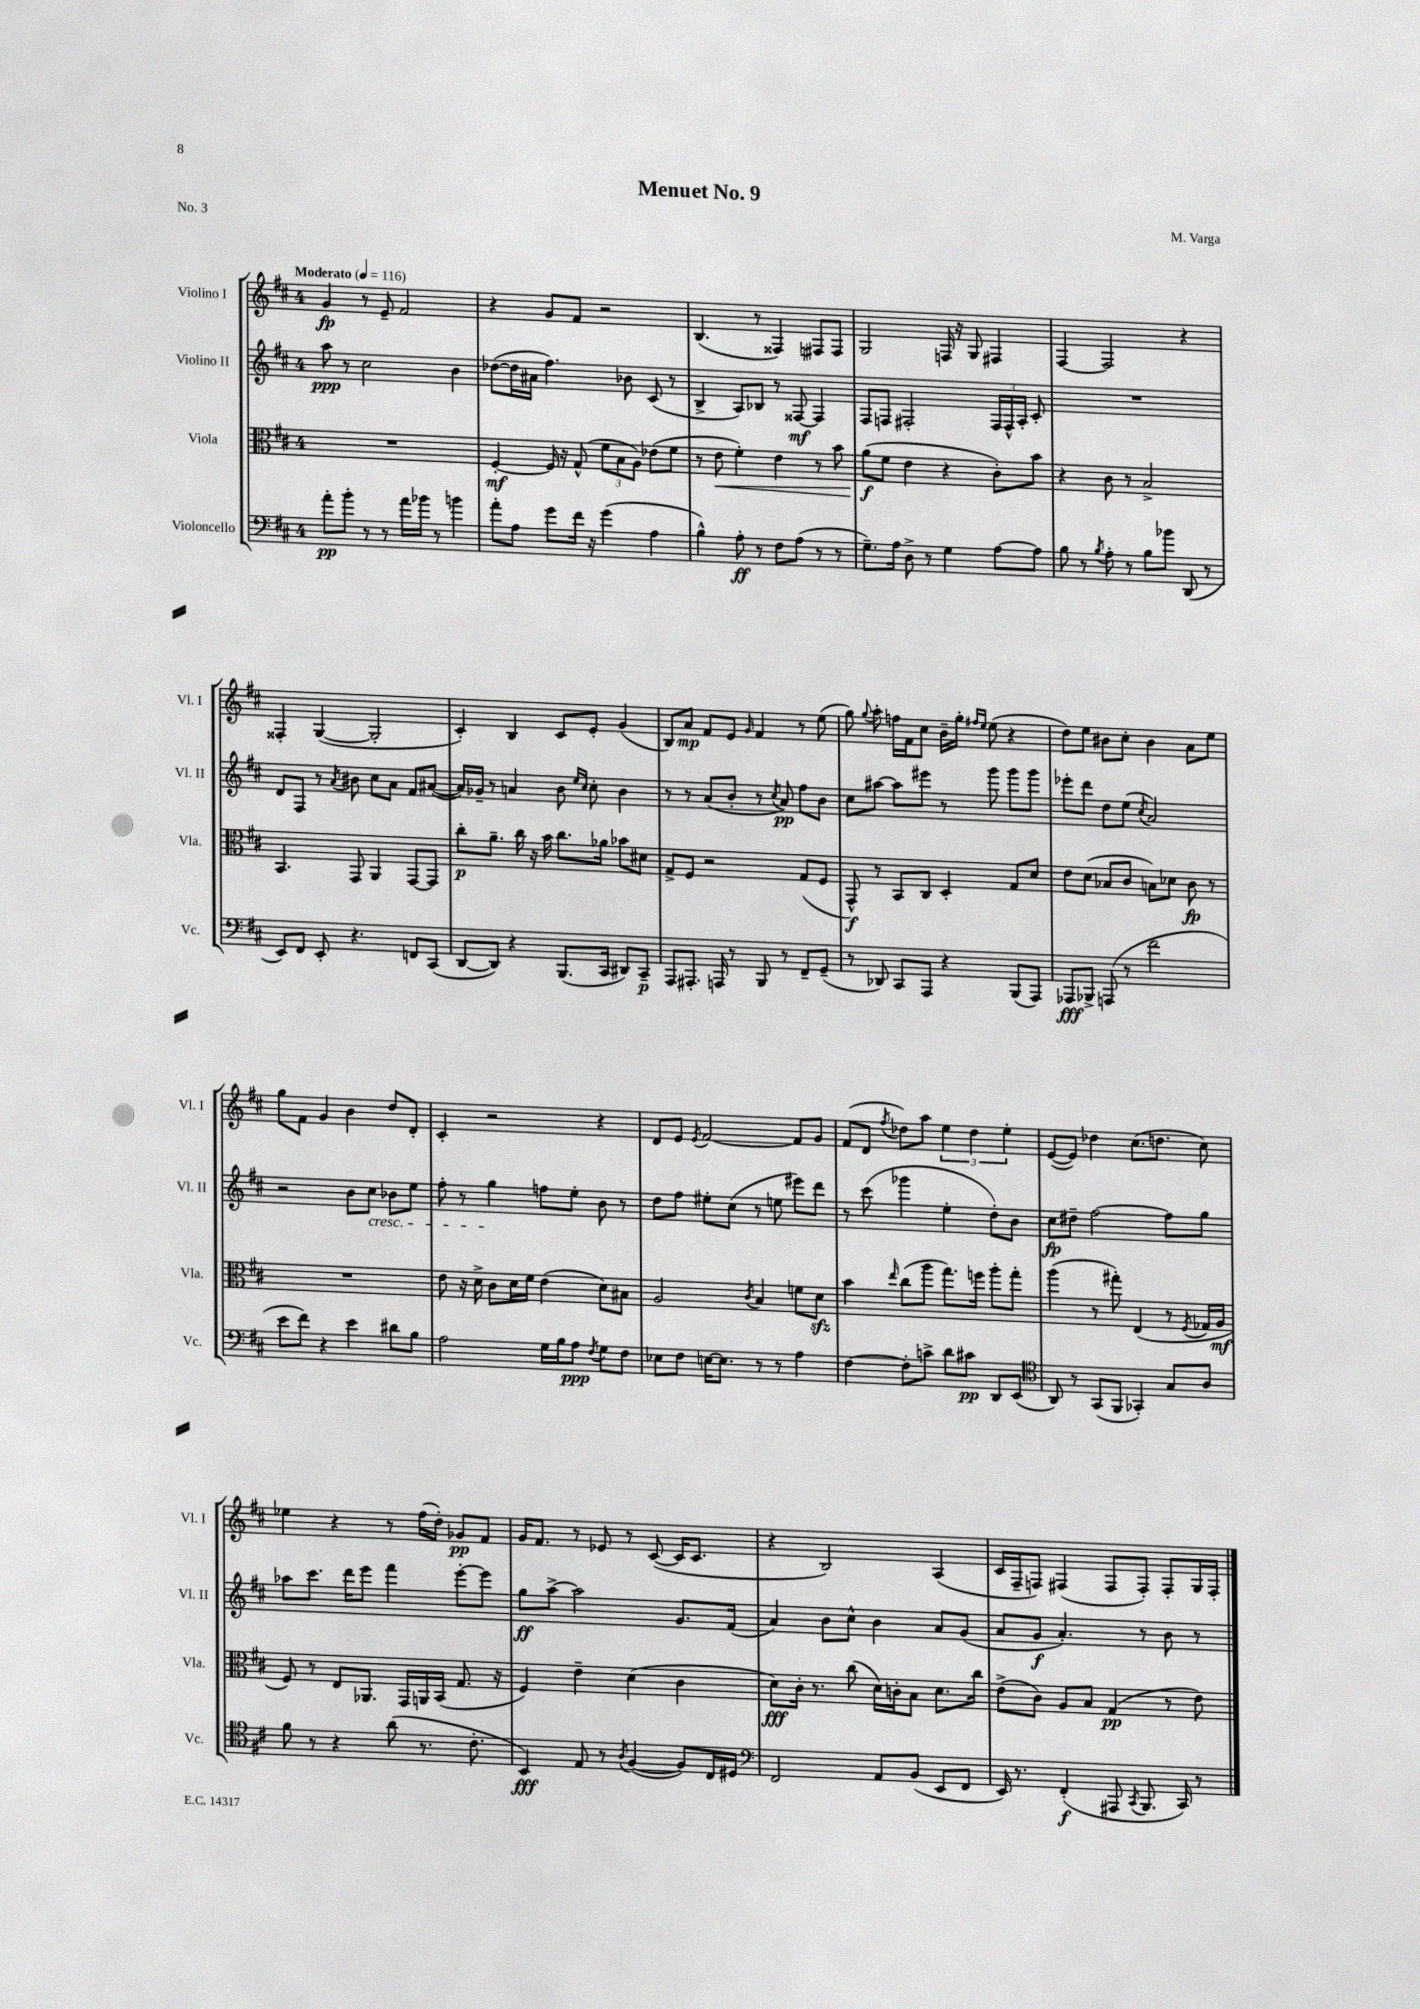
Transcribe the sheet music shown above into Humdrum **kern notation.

**kern	**kern	**kern	**kern
*staff4	*staff3	*staff2	*staff1
*clefF4	*clefC3	*clefG2	*clefG2
*k[f#c#]	*k[f#c#]	*k[f#c#]	*k[f#c#]
*M4/4	*M4/4	*M4/4	*M4/4
*MM116	*MM116	*MM116	*MM116
8a'	1r	8aa	4g
8b'	.	8r	.
8r	.	2cc#	8r
8r	.	.	8e~
16a	.	.	2f#
16b-	.	.	.
8r	.	.	.
4b	.	4b	.
=	=	=	=
8a'	[4F#'	([8dd-	4r
8A	.	16dd-]	.
.	.	16a#	.
8g	16F#]	4.ff#)	8g
.	16r	.	.
16f#	(8G^^	.	8f#
16r	.	.	.
(4g	12f#	.	2r
.	12B	.	.
.	.	8b-	.
.	12A)	.	.
4A	(8e-	(8c#	.
.	8f#	8r	.
=	=	=	=
4B^^)	8r	4B^	(4.B
.	8e	.	.
8A'	4f#')	8A)	.
8r	.	8B-	8r
8F#	4e	8r	4F##)
(8A	.	[8F##	.
8r	8r	4F##]	8F#
8r	8b	.	8F#
=	=	=	=
8.G~)	(8a	8F#	2G
.	8f#	8F	.
16A	.	.	.
8D^	4e	2F#'	.
8r	.	.	.
4G	4r	.	16F
.	.	.	16r
.	.	.	8G
[8A	8c#')	24F#	4F#
.	.	24F#^^	.
.	.	24A'	.
8A]	8b	8c#'	.
=	=	=	=
8B	4r	1r	[4F#
8r	.	.	.
8qB	.	.	.
8A'	8c#	.	2F#]
8r	8r	.	.
8B	2B^	.	.
8b-	.	.	.
(8DD	.	.	4r
8r	.	.	.
=	=	=	=
8EE)	4.BB	8d	4F##'
8FF#	.	8F#	.
8EE'	.	8r	([4G
.	.	8qa	.
4.r	8GG	8b#	.
.	4AA	8cc#	2G']
.	.	8a	.
8FF	[8GG	8f#	.
(8CC#	8GG]	([8a#	.
=	=	=	=
[8DD	8cc#'	16a#])	4c#')
.	.	16g-~	.
8DD])	8.a~	8r	.
4r	.	4a	4B
.	16cc#	.	.
.	16r	.	.
.	16b	.	.
(8.BBB	8.cc#	8b	8c#
.	.	16qqee	.
.	.	16qqcc#	.
.	.	8cc#'	8e'
16CC#	16a-	.	.
8DD#)	8b-	4b	(4g
8CC#~	8d#	.	.
=	=	=	=
8AAA	8G^	8r	8B)
8.AAA#'	8F#	8r	8a
.	2r	(8a	8f#
16AAA	.	.	.
8r	.	8b'	8e
.	.	.	16qqg
8BBB	.	8r	4f#
.	.	8qcc#	.
8r	.	8a)	.
8FF#~	(8G	8ff#	8r
(8GG~	8F#	8b	(8ee
=	=	=	=
8r	8GG^^)	8cc#	8gg)
.	.	.	8qqgg
8DD-)	8r	[8aa#	8aa'
8CC#	8BB	8aa#]	16ff
.	.	.	16f#
8AAA	8C#	8eee#	8cc#
4r	4D'	8r	16b~
.	.	.	16gg'
.	.	.	16qqff#
.	.	.	16qqee
.	.	8ggg	(8ee
(8BBB	8G	8ggg	4r
8AAA)	8d	8ggg	.
=	=	=	=
8AAA-	8e	8eee-'	8dd)
8BBB-^	(8d	8ddd	8ee
(8AAA	8B-	8dd	8b#
8r	8c#	(8ee	8cc#'
.	.	8qcc#	.
2f#	8B)	2a)	4b#
.	8d-	.	.
.	8c#	.	8a
.	8r	.	8ee
=	=	=	=
8e	1r	2r	8gg
8f#)	.	.	8f#
4r	.	.	4g
4e	.	8b	4b
.	.	8cc#	.
8d#	.	8b-	8dd
8B	.	8ee	8d'
=	=	=	=
2A	8e	8ff#'	4c#'
.	16r	8r	.
.	16d^	.	.
.	8c#	4gg	2r
.	16d	.	.
.	16f#	.	.
16G	(4e	8ff	.
16B	.	.	.
8A	.	8ee'	.
8qF#	.	.	.
8G	8d)	8b	4r
8F#	8B#	8r	.
=	=	=	=
8E-	2A	8dd	8d
8F#	.	8ff#	8e
.	.	.	8qe
[16E	.	8ee#'	[2f#
8.E]	.	.	.
.	.	(8cc#	.
.	8qc#	.	.
8r	4B	8r	.
8r	.	8ee	.
4A	8f	8eee#)	8f#]
.	8d	8ddd	8g
=	=	=	=
[4F#	4b	8r	(8f#
.	.	(8ccc#	8d
.	16qqee	.	8qff#
8F#']	(8cc#	4ggg-	8dd-)
8c^	8aa	.	8aa
8d	8.gg)	4ee'	6ee
8c#	.	.	.
.	.	.	6dd-
.	16ff	.	.
8DD	8aa'	8dd')	.
.	.	.	6ee'
(8EE	8gg'	8b	.
=	=	=	=
*clefC4	*	*	*
8AA)	(4aa	8cc#	([8e
8r	.	8dd#~	8e])
(8GG	8r	[2ff#	4dd-
8FF#	8gg#')	.	.
4GG-')	(4E	.	(8.cc#
.	.	.	8.dd
8G	8r	8ff#]	.
.	8qF#	.	.
8A	16G-	8gg	8cc#)
.	16A	.	.
=	=	=	=
8f#	8F#)	8aa-	4ee-
8r	8r	8.ccc#	.
4r	8E	.	4r
.	.	16ddd	.
.	8.AA-	8eee	.
(8a	.	4fff#	8r
.	16GG	.	.
8.r	16AA	.	(16ff#
.	(16BB	.	16dd')
.	8.G	[8eee'	8g-
8.c#'	.	.	.
.	.	8eee]	8f#
.	16r	.	.
=	=	=	=
4BB)	4F#)	8gg	16g
.	.	.	8.f#
.	.	[8aa^	.
8E	4e~	2aa]	8r
8r	.	.	8e-
8qA	.	.	.
([4F#	(4d	.	8r
.	.	.	([8c#
8F#])	4c#	8.g	16c#]
.	.	.	8.c#
16C#	.	.	.
16D#	.	(16f#	.
=	=	=	=
*clefF4	*	*	*
2FF#	8d)	4a)	4r
.	16c#'	.	.
.	8.r	.	.
.	.	8b	2B)
.	(8cc#	8cc#^^	.
8AA	16d)	4b	.
.	16c'	.	.
(8BB	8B	.	.
8EE	8.d	8a	(4A
8FF#	.	(8g	.
.	16cc#	.	.
=	=	=	=
16EE)	(8e^	8a	16c#
8.r	.	.	16F#~
.	8c#)	8g	8F)
(4FF#'	8A	4.a')	(4F#
.	8B	.	.
8AAA#	(4G	.	8F#
8qCC#	.	.	.
8.BBB	.	8r	8F#')
.	8r	8b	8F#'
16CC#)	.	.	.
8r	8e)	8r	16G
.	.	.	16F#'
==	==	==	==
*-	*-	*-	*-
